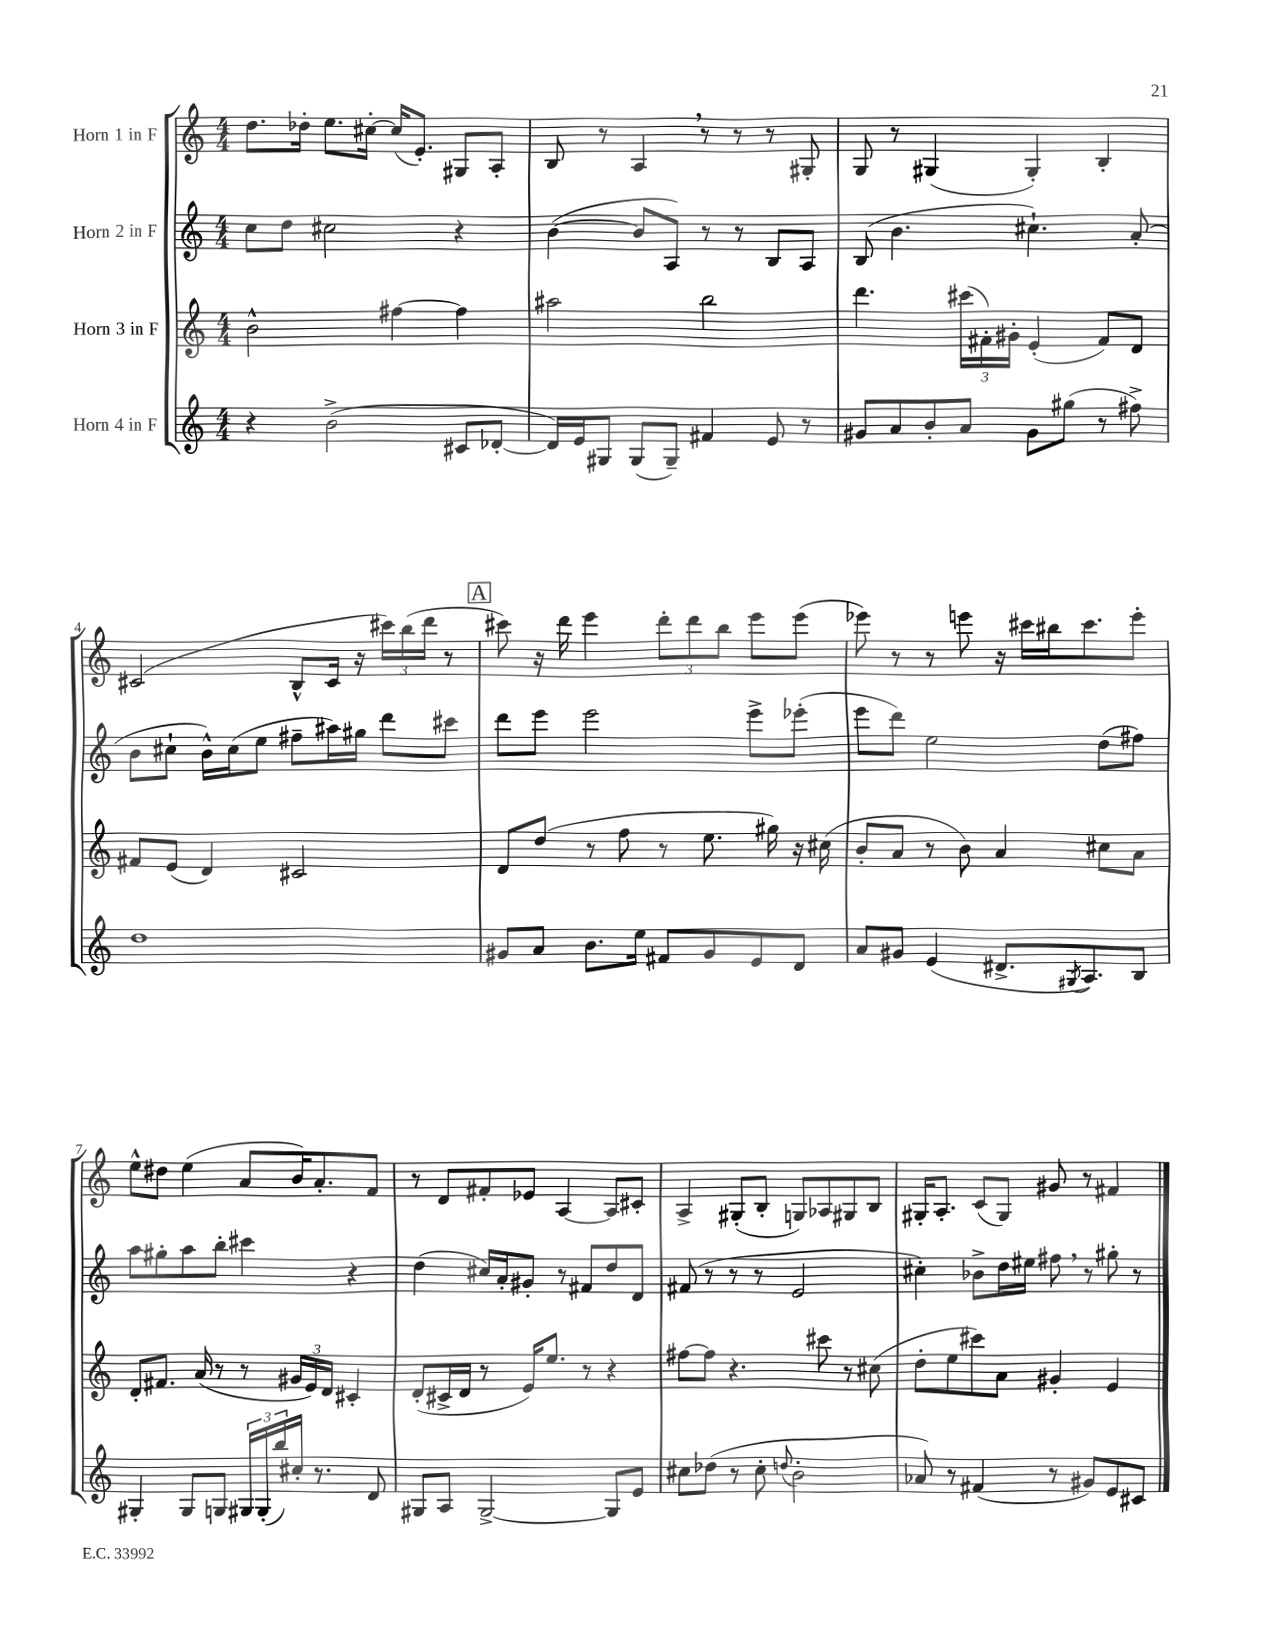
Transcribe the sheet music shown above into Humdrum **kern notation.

**kern	**kern	**kern	**kern
*part4	*part3	*part2	*part1
*staff4	*staff3	*staff2	*staff1
*I"Horn 4 in F	*I"Horn 3 in F	*I"Horn 2 in F	*I"Horn 1 in F
*clefG2	*clefG2	*clefG2	*clefG2
*k[]	*k[]	*k[]	*k[]
*M4/4	*M4/4	*M4/4	*M4/4
=1	=1	=1	=1
4r	2b^^\	8cc\L	8.dd\L
.	.	8dd\J	.
.	.	.	16dd-X'\Jk
(2b^\	.	2cc#X\	8.ee\L
.	.	.	[16cc#X'\Jk
.	[4ff#X\	.	(16cc#/KL]
.	.	.	8.e'/J)
8c#X/L	4ff#\]	4r	8G#X/L
[8d-X'/J	.	.	8A'/J
=2	=2	=2	=2
16d-/LL])	2aa#X\	([4b\	8B/
16e/J	.	.	.
8G#X/J	.	.	8r
(8G#/L	.	8b/L]	4A,/
8G#~/J)	.	8A/J)	.
4f#X/	2bb\	8r	8r
.	.	8r	8r
8e/	.	8B/L	8r
8r	.	8A/J	8G#X'/
=3	=3	=3	=3
8g#X/L	4.ddd\	(8B/	8G/
8a/	.	4.b\	8r
8b'/	.	.	(4G#X/
8a/J	(24ccc#X\LL	.	.
.	24f#X'\)	.	.
.	24g#X'\JJ	.	.
8g#\L	(4e'/	4.cc#X`\)	4G#'/)
(8gg#X\J	.	.	.
8r	8f#/L)	.	4B'/
8ff#X^\)	8d/J	(8a'/	.
!!LO:LB:g=z
=4	=4	=4	=4
1dd	8f#X/L	8b\L	(2c#X/
.	(8e/J	8cc#X`\J	.
.	4d/)	16b^^\LL)	.
.	.	(16cc#\J	.
.	.	8ee\J	.
.	2c#X/	8ff#X~\L	8B^^/L
.	.	16aa#X\L)	16c#/Jk
.	.	16gg#X\JJ	16r
.	.	8ddd\L	24ccc#X\LL)
.	.	.	(24bb\
.	.	.	24ddd\JJ
.	.	8ccc#X\J	8r
!!LO:REH:place=s1:t=A
=5	=5	=5	=5
8g#X/L	8d/L	8ddd\L	8ccc#X\)
8a/J	(8dd/J	8eee\J	16r
.	.	.	16ddd\
8.b\L	8r	2eee\	4eee\
.	8ff\	.	.
16ee\Jk	.	.	.
8f#X/L	8r	.	12ddd'\L
.	.	.	12ddd\
8g#/	8.ee\	.	.
.	.	.	12bb\J
8e/	.	8eee^\L	8eee\L
.	16gg#X\)	.	.
8d/J	16r	(8eee-X'\J	(8eee\J
.	(16cc#X\	.	.
=6	=6	=6	=6
8a/L	8b'/L	8eee\L	8eee-X\)
8g#X/J	8a/J	8ddd\J)	8r
(4e/	8r	2ee\	8r
.	8b\)	.	8eeen\
8.d#X^/L	4a/	.	16r
.	.	.	16ccc#X\LL
.	.	.	16bb#X\J
8qG#X/	.	.	.
8.A/)	.	.	8.ccc#\
.	8cc#X\L	(8dd\L	.
8B/J	8a\J	8ff#X\J)	8eee'\J
!!LO:LB:g=z
=7	=7	=7	=7
4G#X'/	8d'/L	8aa\L	8ee^^\L
.	8.f#X/J	8gg#X'\	8dd#X\J
8G#/L	.	8aa\	(4ee\
.	(16a/	.	.
8Gn/J	8r	8bb'\J	.
24G#X/LL	8r	4ccc#X\	8a/L
(24G#'/	.	.	.
24bb/)	.	.	.
16cc#X'/JJ	24g#X/LL	.	16b/K)
.	24e/)	.	.
8.r	.	.	8.a'/
.	24d/JJ	.	.
.	4c#X'/	4r	.
8d/	.	.	8f/J
=8	=8	=8	=8
8G#X/L	(8d'/L	(4dd\	8r
8A/J	16c#X^/L	.	8d/L
.	16d/JJ	.	.
[2G#^/	8r	16cc#X/LL)	8f#X'/
.	.	16a'/J	.
.	16e/KL)	8g#X'/J	8e-X/J
.	8.ee/J	.	.
.	.	8r	[4A/
.	8r	8f#X/L	.
8G#/L]	4r	8dd/	8A/L]
8e/J	.	8d/J	8c#X'/J
=9	=9	=9	=9
8cc#X\L	[8ff#X\L	(8f#X/	4A^/
(8dd-X\J	8ff#\J]	8r	.
8r	4.r	8r	(8G#X'/L
8cc#'\	.	8r	8B'/J
8qqddn/	.	.	.
2b'\	.	2e/	8Gn/L)
.	8ccc#X\	.	8A-X/
.	8r	.	8G#X/
.	(8cc#X\	.	8B/J
=10	=10	=10	=10
8a-X/)	8dd'\L	4cc#X'\)	16G#X'/KL
.	.	.	8.A'/J
8r	8ee\	.	.
(4f#X/	8ccc#X\)	8b-X^\L	(8c/L
.	8a\J	16dd\L	8G#/J)
.	.	16ee#X\JJ	.
8r	4g#X'/	8ff#X,\	8g#X/
8g#X/L)	.	8r	8r
8e/	4e/	8gg#X'\	4f#X/
8c#X/J	.	8r	.
==	==	==	==
*-	*-	*-	*-
